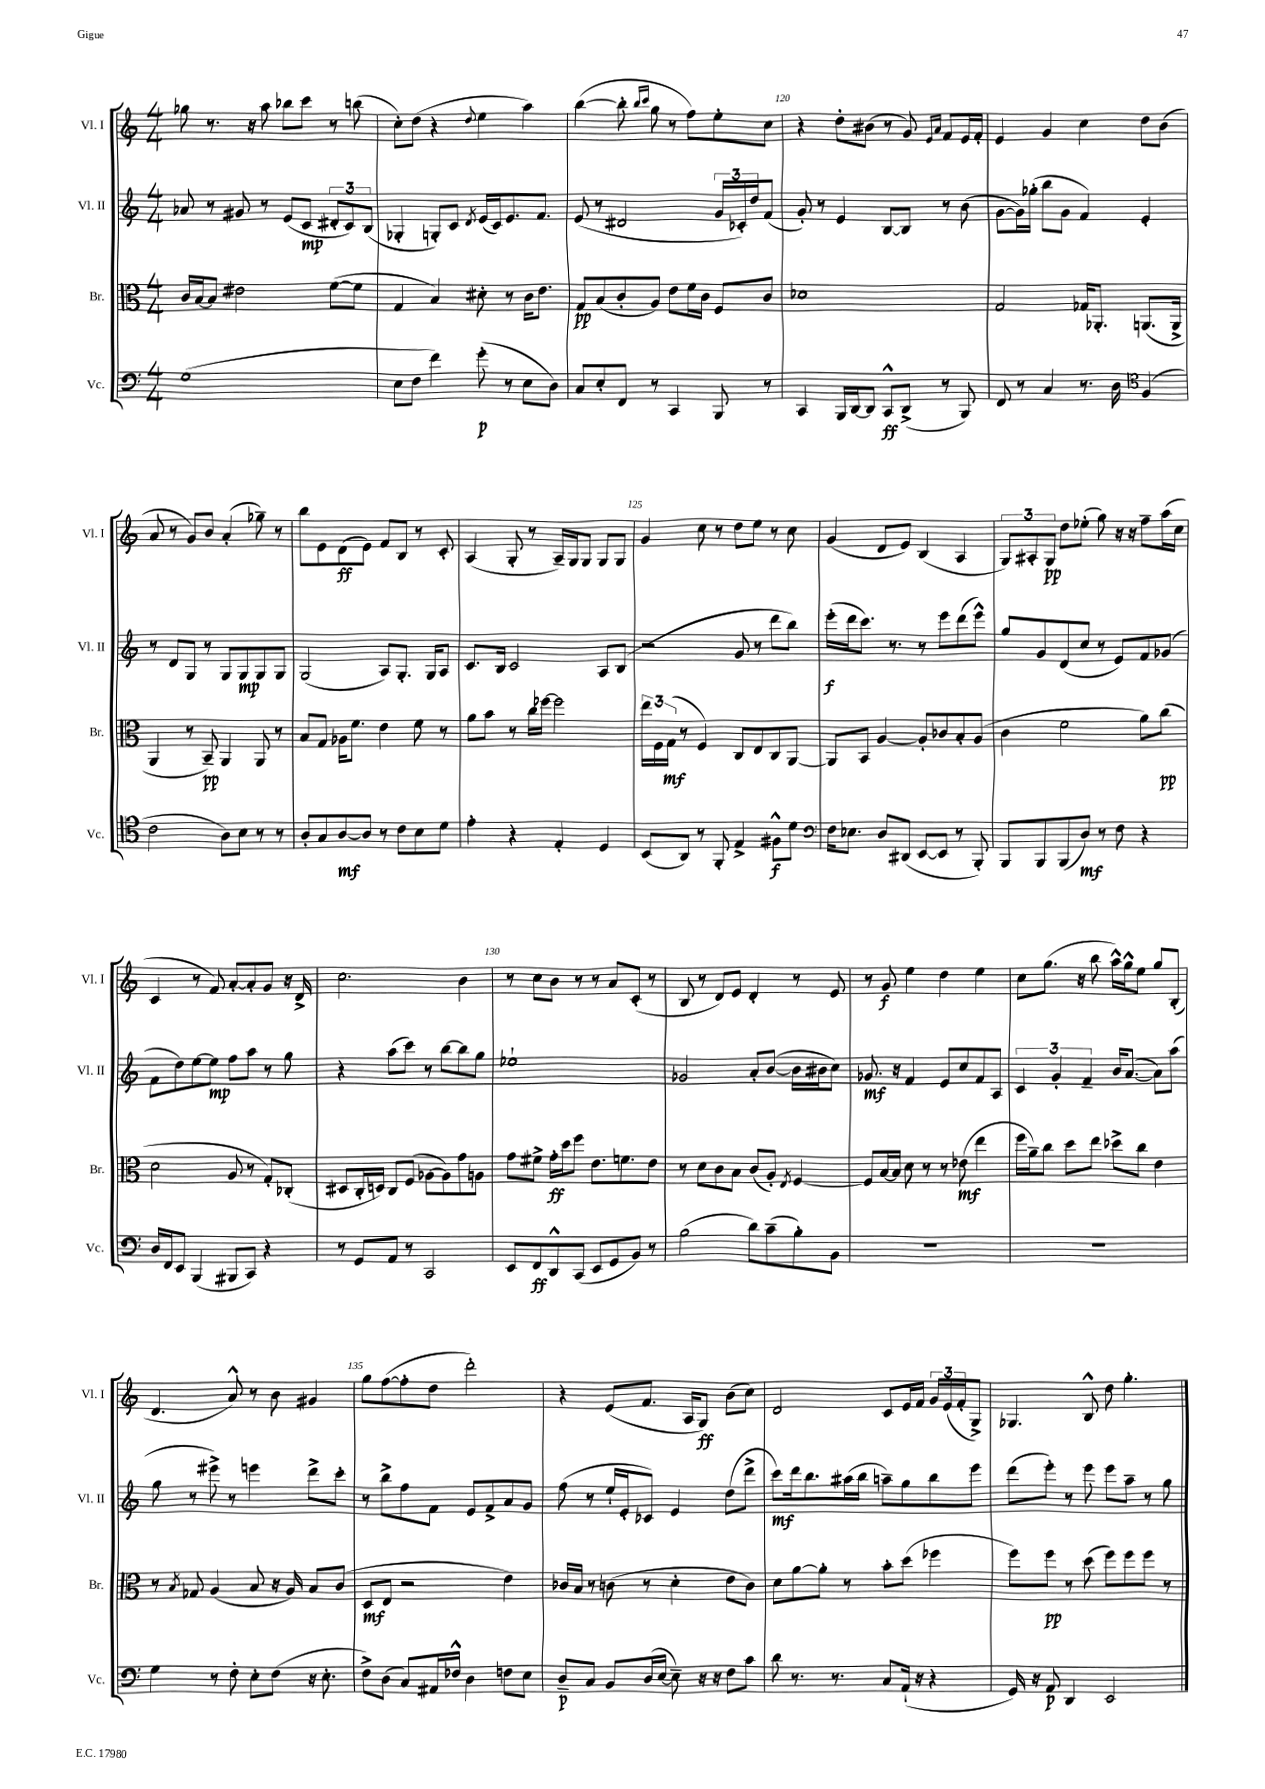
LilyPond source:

<<
\new StaffGroup <<
\new Staff = "s0" \with { instrumentName = "Vl. I" shortInstrumentName = "Vl. I" } {
    \clef treble \key c \major \numericTimeSignature \time 4/4
    ges''8 r8. r16 a''8 bes''8 c'''8 r8 b''8( |
    c''8-.) d''8( r4 \appoggiatura { d''8 } e''4 a''4) |
    b''4~( b''8-. \grace { b''16 c'''16 } g''8 r8 f''8) e''8-. c''8 |
    r4 d''8-. bis'8( r8 g'8) \grace { e'16 a'16 } f'8 e'16 f'16-. |
    e'4 g'4 c''4 d''8 b'8( |
    a'8 r8 g'8) b'8 a'4-.( ges''8--) r8 |
    b''8 e'8 d'8\ff( e'8) f'8 b8 r8 c'8-. |
    a4( g8-. r8 a16--) g16 g8 g8 g8 |
    g'4 c''8 r8 d''8 e''8 r8 c''8 |
    g'4( d'8 e'8) b4( a4 |
    \tuplet 3/2 { g8) ais8-. g8\pp } d''8 ees''8-.( g''8) r16 r16 f''8-- a''16( c''16 |
    c'4 r8 f'8) a'8~-. a'8-. g'8 r16 d'16-> |
    c''2. b'4 |
    r8 c''8 b'8 r8 r8 a'8 c'8-.( r8 |
    b8 r8 d'8) e'8 d'4-. r8 e'8 |
    r8 g'8\f e''4 d''4 e''4 |
    c''8 g''8.( r16 b''8 a''16-^) g''16-^ e''8 g''8 b8-.( |
    d'4. a'8-^) r8 b'8 gis'4 |
    g''8 f''8~( f''8-. d''8 d'''2-.) |
    r4 e'8( f'8. a16 g8\ff) b'8( c''8) |
    d'2 c'8 e'16 f'16 \tuplet 3/2 { g'16 e'16( f'16-. } g8->) |
    ges4. b8-^ d''8 g''4.-. \bar "|." |
}
\new Staff = "s1" \with { instrumentName = "Vl. II" shortInstrumentName = "Vl. II" } {
    \clef treble \key c \major \numericTimeSignature \time 4/4
    aes'8 r8 gis'8 r8 e'8( c'8\mp \tuplet 3/2 { dis'8-. c'8) b8( } |
    ges4-. g8-.) c'8 \acciaccatura { d'8 } e'16( c'16) e'8. f'8. |
    e'8( r8 dis'2 \tuplet 3/2 { g'16 ces'16-.) d''16 } f'8( |
    g'8-.) r8 e'4 b8~ b8 r8 b'8( |
    g'8~ g'16) ges''16-.( b''8 g'8 f'4) e'4-. |
    r8 d'8 g8 r8 g8 g8\mp g8 g8 |
    g2( a8) g8.-. g16 a8 |
    c'8. b16 c'2 a8 b8( |
    r2 g'8 r8 d'''8 b''8) |
    e'''16-.\f( d'''16 c'''8.) r8. r8 e'''8 d'''8( e'''8-^) |
    g''8 g'8 d'8( c''8 r8 e'8) f'8 ges'8( |
    f'8 d''8) e''8~ e''8\mp f''8 a''8 r8 g''8 |
    r4 a''8( c'''8) r8 b''8~ b''8 g''8 |
    ees''1-! |
    ges'2 a'8-. b'8~( b'16 bis'16 c''8) |
    ges'8.\mf r16 f'4 e'8 c''8 f'8 a8 |
    \tuplet 3/2 { c'4 g'4-. f'4-- } b'16 a'8.~( a'8) a''8( |
    g''8 r8 eis'''8->) r8 e'''4 d'''8-> c'''8-. |
    r8 b''8-> f''8 f'8 e'8 f'8-> a'8 g'8 |
    f''8( r8 e''16-! e'16-. ces'8) e'4 d''8( d'''8-> |
    c'''8\mf) d'''16 b''8. ais''16( b''16 a''8--) g''8 b''8 e'''8 |
    d'''8( e'''8-.) r8 e'''8 e'''8 a''8-- r8 g''8 \bar "|." |
}
\new Staff = "s2" \with { instrumentName = "Br." shortInstrumentName = "Br." } {
    \clef alto \key c \major \numericTimeSignature \time 4/4
    c'16 b16~ b8 eis'2 f'8~( f'8 |
    g4 b4) dis'8-. r8 c'16 e'8. |
    g8\pp b8( c'8-. a8) e'8 f'16 c'16 f8 c'8 |
    des'1 |
    g2 ges16 aes,8.-. a,8.( a,16-> |
    a,4 r8 b,8--\pp) a,4 a,8 r8 |
    b8 g8 aes16 f'8. e'4 f'8 r8 |
    a'8 b'8 r8 c''16 fes''16~ fes''2 |
    \tuplet 3/2 { e''16 f16 g16\mf( } r8 f4) c8 e8 c8 a,8~ |
    a,8 b,8 a4~ a8-. ces'8 b8-. a8( |
    c'4 f'2 a'8) c''8\pp( |
    d'2 a8 r8 g8-.) ces8-.( |
    dis8 c16-. d16) c8 f8( aes8~ aes8) g'8 a8 |
    g'8 fis'8-> g'16-.\ff d''16 f''8 e'8. f'8. e'8 |
    r8 d'8 c'8 b8 c'8( a8-.) \acciaccatura { e8 } f4~ |
    f8 b16~ b16 d'8 r8 r8 ees'8\mf( e''4 |
    f''16 a'16--) c''8 d''8 e''8 des''8-> c''8 e'4 |
    r8 \acciaccatura { b8 } ges8 a4( b8 r16 a16) b8 c'8( |
    d8\mf e8 r2 e'4) |
    ces'16 b16 r8 c'8( r8 d'4-. e'8 c'8) |
    d'8 a'8~ a'8-. r8 b'8-. d''8( fes''4 |
    f''8) f''8\pp r8 d''8( f''8) f''8 f''8 r8 \bar "|." |
}
\new Staff = "s3" \with { instrumentName = "Vc." shortInstrumentName = "Vc." } {
    \clef bass \key c \major \numericTimeSignature \time 4/4
    g1( |
    e8 f8 f'4) g'8-.\p( r8 e8 d8) |
    c8 e8-. f,8 r8 c,4 b,,8 r8 |
    c,4 b,,16 d,16~ d,8 c,8-^\ff d,8->( r8 b,,8) |
    f,8 r8 c4 r8. d16 \clef tenor f4( |
    c'2 a8) b8 r8 r8 |
    a8-. g8 a8~\mf a8 r8 c'8 b8 d'8 |
    e'4-. r4 e4-. d4 |
    b,8( a,8) r8 f,8-. e4-> fis8-^\f d'8 |
    \clef bass f16 ees8. d8 dis,8( e,8~ e,8 r8 b,,8-.) |
    b,,8 b,,8 b,,8( d8\mf) r8 f8 r4 |
    d16 f,16 e,8 b,,4( bis,,8 c,8) r4 |
    r8 g,8 a,8 r8 c,2 |
    e,8 f,8\ff d,8-^ c,8( e,8 g,8 b,8) r8 |
    b2( d'8) c'8--( b8-.) b,8 |
    R1 |
    R1 |
    g4 r8 f8-. e8-. f8( r16 e8.-. |
    f8->) d8( c8) ais,16 fes16-^ d4 f8 e8 |
    d8--\p c8 b,8 d16( e16~ e8--) r16 r16 f8 c'8 |
    d'8 r8. r8. c8 a,16-!( r16 r4 |
    g,16) r16 a,8\p d,4 e,2 \bar "|." |
}
>>
>>
\layout { \context { \Score currentBarNumber = #117 \override BarNumber.break-visibility = ##(#f #t #t) barNumberVisibility = #(every-nth-bar-number-visible 5) } }
